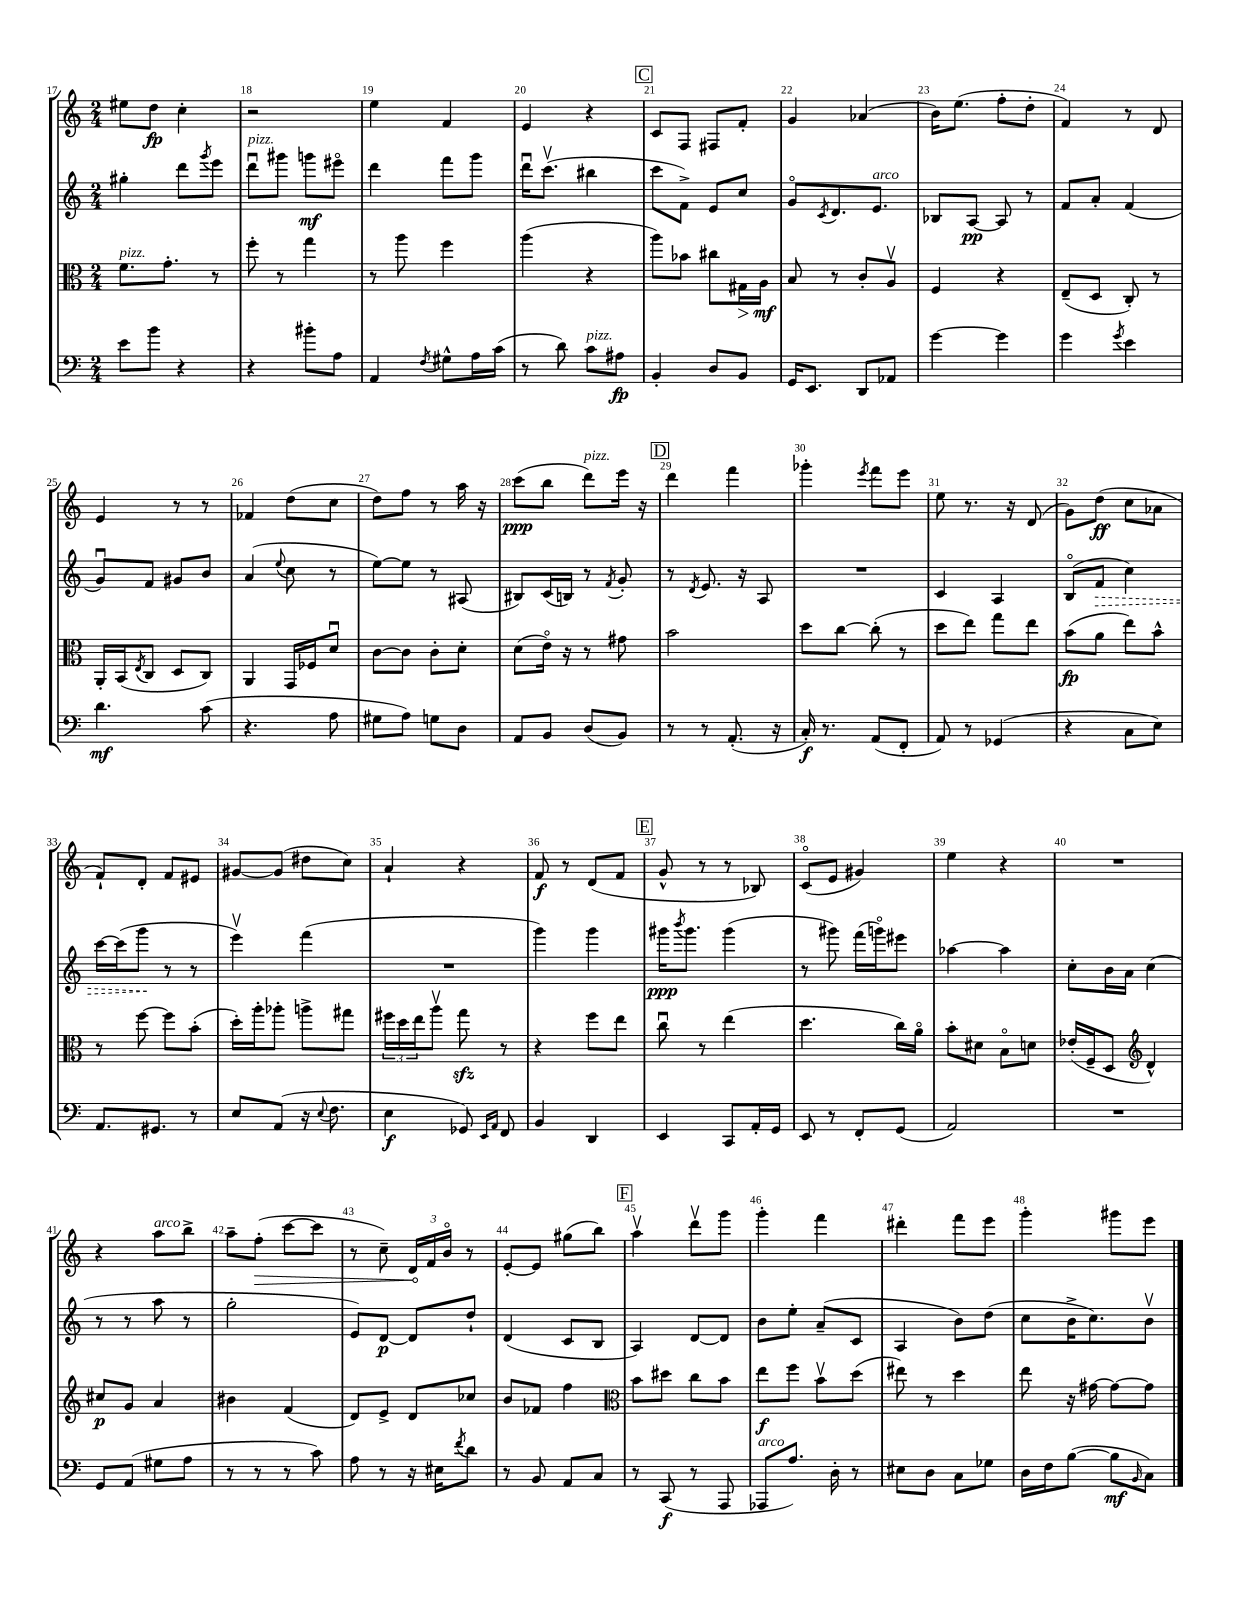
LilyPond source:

<<
\new StaffGroup <<
\new Staff = "s0" {
    \clef treble \key c \major \numericTimeSignature \time 2/4
    eis''8 d''8\fp c''4-. |
    r2 |
    e''4 f'4 |
    e'4 r4 |
    \mark \markup { \box "C" } c'8 f8 fis8 f'8-. |
    g'4 aes'4( |
    b'16) e''8.( f''8-. d''8-. |
    f'4) r8 d'8 |
    e'4 r8 r8 |
    fes'4 d''8( c''8 |
    d''8) f''8 r8 a''16 r16 |
    c'''8\ppp( b''8 d'''8^\markup { \italic "pizz." }) e'''16 r16 |
    \mark \markup { \box "D" } d'''4 f'''4 |
    ges'''4-. \acciaccatura { e'''8 } f'''8 e'''8 |
    e''8 r8. r16 d'8( |
    g'8) d''8\ff( c''8 aes'8 |
    f'8-!) d'8-. f'8 eis'8 |
    gis'8~ gis'8( dis''8 c''8) |
    a'4-! r4 |
    f'8\f r8 d'8( f'8 |
    \mark \markup { \box "E" } g'8-^ r8 r8 bes8) |
    c'8\flageolet( e'8 gis'4) |
    e''4 r4 |
    R2 |
    r4 a''8^\markup { \italic "arco" } b''8-> |
    a''8-- \once \override Hairpin.circled-tip = ##t f''8-.\>( c'''8~ c'''8 |
    r8 c''8--) \tuplet 3/2 { d'16\! f'16 b'16\flageolet } r8 |
    e'8~-. e'8 gis''8( b''8) |
    \mark \markup { \box "F" } a''4\upbow d'''8\upbow g'''8 |
    g'''4-. f'''4 |
    dis'''4-. f'''8 e'''8 |
    g'''4-. gis'''8 e'''8 \bar "|." |
}
\new Staff = "s1" {
    \clef treble \key c \major \numericTimeSignature \time 2/4
    gis''4-. d'''8 \acciaccatura { g'''8 } e'''8 |
    d'''8\downbow^\markup { \italic "pizz." } gis'''8 g'''8\mf eis'''8\flageolet |
    d'''4 f'''8 g'''8 |
    d'''16\downbow c'''8.\upbow( bis''4 |
    \mark \markup { \box "C" } c'''8 f'8->) e'8 c''8 |
    g'8\flageolet \acciaccatura { c'8 } d'8. e'8.^\markup { \italic "arco" } |
    bes8 a8~\pp a8 r8 |
    f'8 a'8-. f'4( |
    g'8\downbow) f'8 gis'8 b'8 |
    a'4( \appoggiatura { e''8 } c''8 r8 |
    e''8~) e''8 r8 ais8( |
    bis8) c'16( b16) r8 \acciaccatura { f'8 } g'8-. |
    \mark \markup { \box "D" } r8 \acciaccatura { d'8 } e'8. r16 a8 |
    R2 |
    c'4 a4 |
    b8\flageolet( \once \override Hairpin.style = #'dashed-line f'8\> c''4) |
    c'''16~ c'''16( g'''8\! r8 r8 |
    e'''4\upbow) f'''4( |
    R2 |
    g'''4) g'''4 |
    \mark \markup { \box "E" } gis'''16\ppp \acciaccatura { b'''8 } gis'''8. gis'''4( |
    r8 gis'''8) f'''16( g'''16\flageolet) eis'''8 |
    aes''4~ aes''4 |
    c''8-. b'16 a'16 c''4( |
    r8 r8 a''8 r8 |
    g''2-. |
    e'8) d'8~\p d'8 d''8-! |
    d'4( c'8 b8 |
    \mark \markup { \box "F" } a4) d'8~ d'8 |
    b'8 e''8-. a'8--( c'8 |
    a4 b'8) d''8( |
    c''8 b'16-> c''8.) b'8\upbow \bar "|." |
}
\new Staff = "s2" {
    \clef alto \key c \major \numericTimeSignature \time 2/4
    f'8.^\markup { \italic "pizz." } g'8.-. r8 |
    f''8-. r8 g''4 |
    r8 a''8 f''4 |
    a''4( r4 |
    \mark \markup { \box "C" } a''8) bes'8 cis''8 gis16\> a16\mf\! |
    b8 r8 c'8-. a8\upbow |
    f4 r4 |
    e8--( d8 c8-.) r8 |
    a,16-. b,16( \acciaccatura { e8 } c8 d8 c8) |
    a,4 g,16 fes16 d'8\downbow |
    c'8~ c'8 c'8-. d'8-. |
    d'8( e'16\flageolet) r16 r8 gis'8 |
    \mark \markup { \box "D" } b'2 |
    d''8 c''8~ c''8-.( r8 |
    d''8 e''8) g''8 e''8 |
    b'8\fp( a'8 e''8) b'8-^ |
    r8 f''8~ f''8 b'8-.( |
    d''16-.) a''16-. aes''8-. a''8-> gis''8 |
    \tuplet 3/2 { fis''16 d''16 e''16 } a''8\upbow g''8\sfz r8 |
    r4 f''8 e''8 |
    \mark \markup { \box "E" } c''8\downbow r8 e''4( |
    d''4. c''16) a'16\flageolet |
    b'8-. dis'8 b8\flageolet d'8 |
    ees'16-.( f16-- d8 \clef treble d'4-^) |
    cis''8\p g'8 a'4 |
    bis'4 f'4( |
    d'8) e'8-> d'8 ces''8 |
    b'8 fes'8 f''4 |
    \mark \markup { \box "F" } \clef alto b'8 dis''8 c''8 b'8 |
    e''8\f f''8 b'8\upbow d''8( |
    eis''8) r8 d''4 |
    e''8 r16 gis'16~ gis'8~ gis'8 \bar "|." |
}
\new Staff = "s3" {
    \clef bass \key c \major \numericTimeSignature \time 2/4
    e'8 b'8 r4 |
    r4 bis'8-. a8 |
    a,4 \acciaccatura { f8 } gis8-^ a16 c'16( |
    r8 d'8) c'8^\markup { \italic "pizz." } ais8\fp |
    \mark \markup { \box "C" } b,4-. d8 b,8 |
    g,16 e,8. d,8 aes,8 |
    g'4~ g'4 |
    g'4 \acciaccatura { g'8 } e'4 |
    d'4.\mf c'8( |
    r4. a8 |
    gis8 a8) g8 d8 |
    a,8 b,8 d8( b,8) |
    \mark \markup { \box "D" } r8 r8 a,8.-.( r16 |
    c16-.\f) r8. a,8( f,8-. |
    a,8) r8 ges,4( |
    r4 c8 e8) |
    a,8. gis,8. r8 |
    e8 a,8( r16 \appoggiatura { e8 } f8. |
    e4\f ges,8) \grace { e,16 a,16 } f,8 |
    b,4 d,4 |
    \mark \markup { \box "E" } e,4 c,8 a,16-. g,16 |
    e,8 r8 f,8-. g,8( |
    a,2) |
    R2 |
    g,8 a,8( gis8 a8 |
    r8 r8 r8 c'8) |
    a8 r8 r16 eis16 \acciaccatura { f'8 } d'8 |
    r8 b,8 a,8 c8 |
    \mark \markup { \box "F" } r8 c,8\f( r8 a,,8 |
    aes,,8^\markup { \italic "arco" } a8.) d16-. r8 |
    eis8 d8 c8 ges8 |
    d16 f16 b8~( b8\mf \grace { b,16 } c8) \bar "|." |
}
>>
>>
\layout { \context { \Score currentBarNumber = #17 \override BarNumber.break-visibility = ##(#f #t #t) barNumberVisibility = #all-bar-numbers-visible } }
